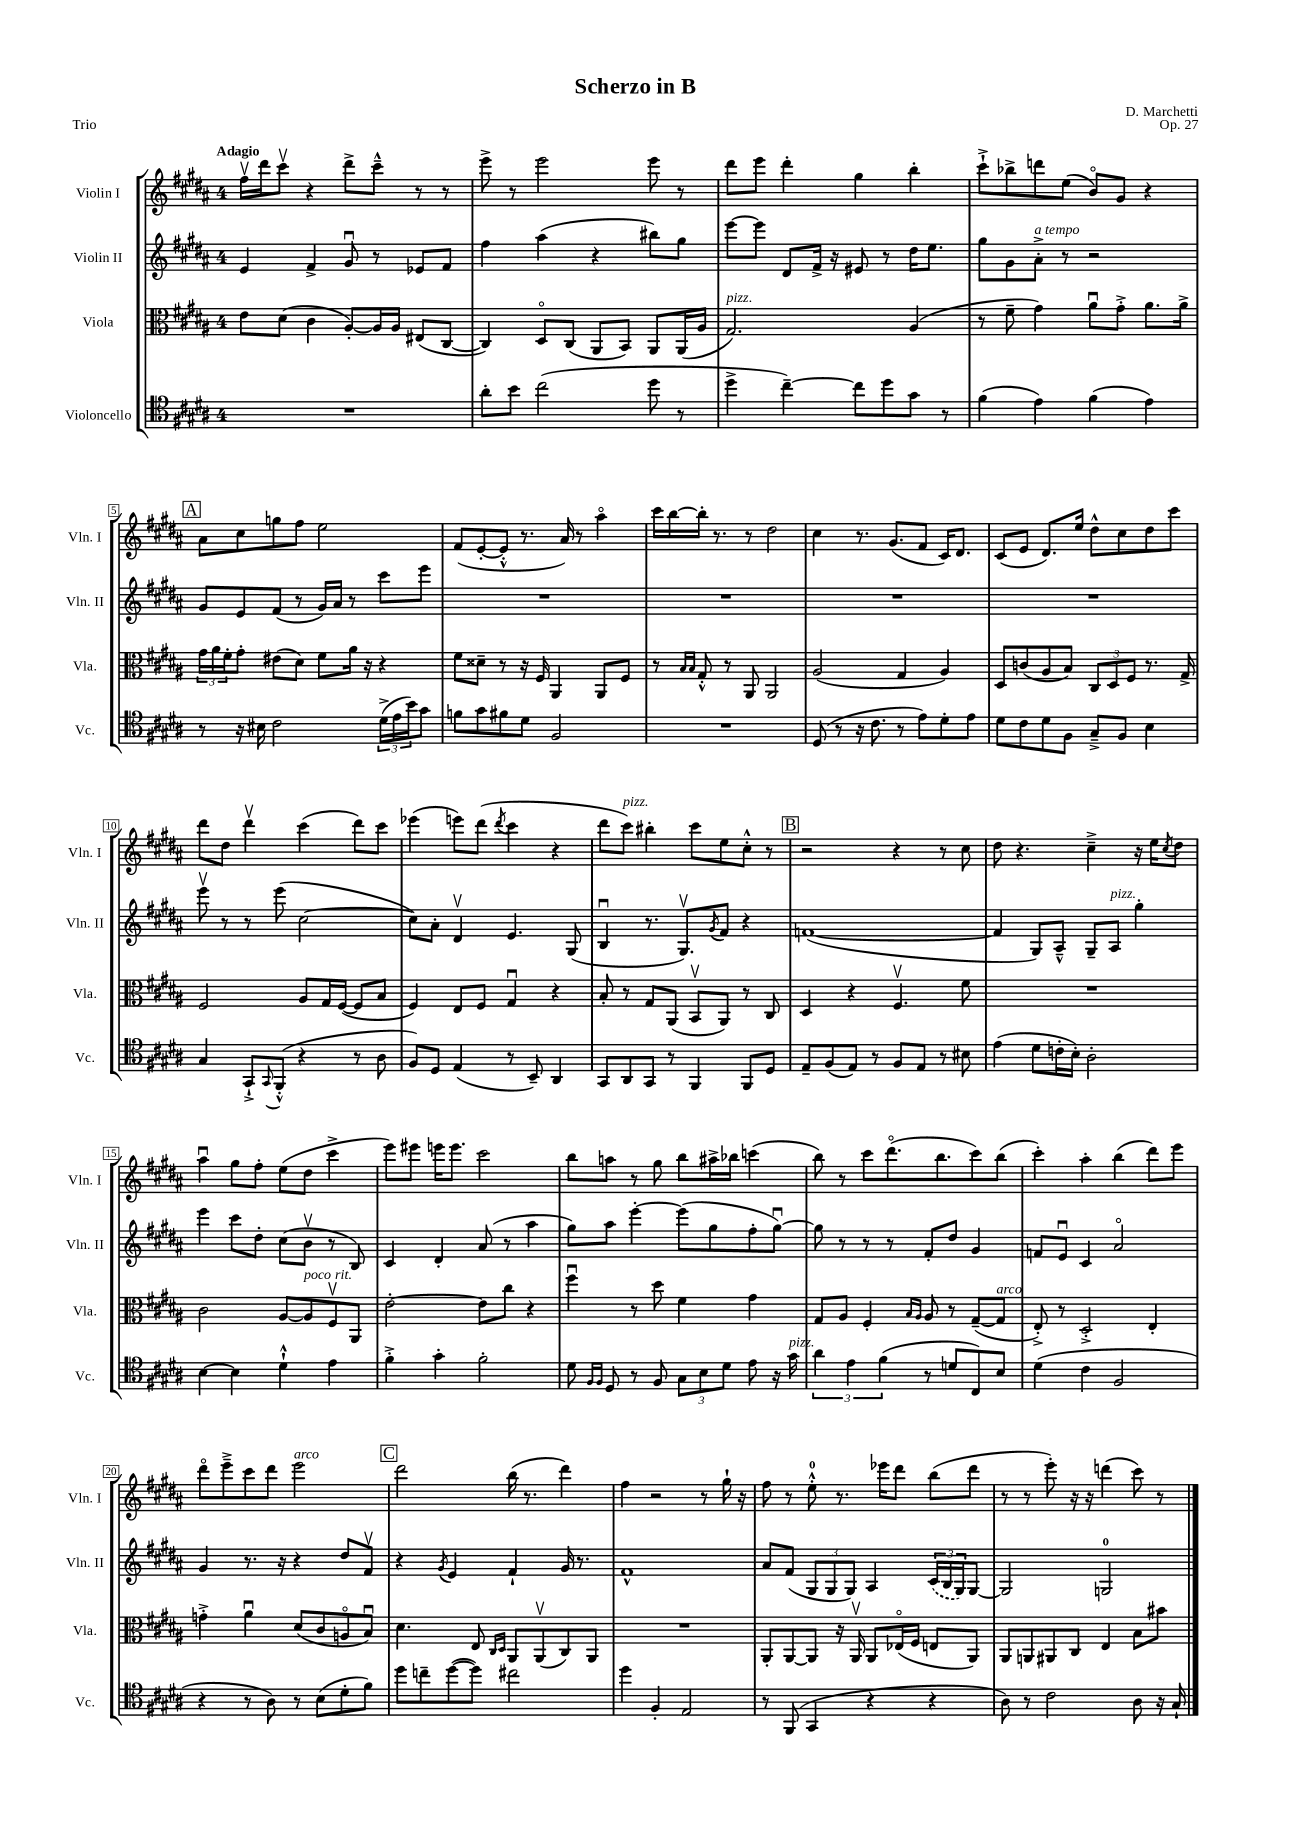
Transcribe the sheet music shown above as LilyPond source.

\header { title = "Scherzo in B" composer = "D. Marchetti" opus = "Op. 27" piece = "Trio" }
<<
\new StaffGroup <<
\new Staff = "s0" \with { instrumentName = "Violin I" shortInstrumentName = "Vln. I" } {
    \clef treble \key b \major \once \override Staff.TimeSignature.style = #'single-digit \time 4/4 \tempo "Adagio"
    fis''16\upbow dis'''16 cis'''8\upbow r4 dis'''8-> cis'''8---^ r8 r8 |
    e'''8-> r8 e'''2 e'''8 r8 |
    dis'''8 e'''8 dis'''4-. gis''4 b''4-. |
    cis'''8-!-> bes''8-> d'''8 e''8( b'8\flageolet) gis'8 r4 |
    \mark \markup { \box "A" } ais'8 cis''8 g''8 fis''8 e''2 |
    fis'8( e'8~-. e'8-.-^ r8. ais'16) r8 ais''4\flageolet |
    cis'''16 b''16~ b''16-. r8. r8 dis''2 |
    cis''4 r8. gis'8.( fis'8 cis'16) dis'8. |
    cis'8( e'8 dis'8.) e''16 dis''8-^ cis''8 dis''8 cis'''8 |
    dis'''8 dis''8 dis'''4\upbow cis'''4( dis'''8) cis'''8 |
    ees'''4( e'''8) dis'''8( \acciaccatura { dis'''8 } cis'''4 r4 |
    dis'''8 cis'''8^\markup { \italic "pizz." }) bis''4-. cis'''8 e''8 cis''8-.-^ r8 |
    \mark \markup { \box "B" } r2 r4 r8 cis''8 |
    dis''8 r4. cis''4---> r16 e''16 \acciaccatura { cis''8 } dis''8 |
    ais''4\downbow gis''8 fis''8-. e''8( dis''8 cis'''4-> |
    e'''8) eis'''8 e'''16 e'''8. cis'''2 |
    b''8 a''8 r8 gis''8 b''8 ais''16-> bes''16 c'''4( |
    b''8) r8 cis'''8 dis'''8.\flageolet( b''8. cis'''8) b''8( |
    cis'''4-.) ais''4-. b''4( dis'''8) e'''8 |
    dis'''8\flageolet e'''8---> cis'''8 dis'''8 e'''2^\markup { \italic "arco" } |
    \mark \markup { \box "C" } dis'''2 b''16( r8. dis'''4) |
    fis''4 r2 r8 gis''16-! r16 |
    fis''8 r8 e''8-0-.-^ r8. ees'''16 dis'''8 b''8( dis'''8 |
    r8 r8 e'''8-.) r16 r16 d'''4( cis'''8) r8 \bar "|." |
}
\new Staff = "s1" \with { instrumentName = "Violin II" shortInstrumentName = "Vln. II" } {
    \clef treble \key b \major \once \override Staff.TimeSignature.style = #'single-digit \time 4/4
    e'4 fis'4-> gis'8\downbow r8 ees'8 fis'8 |
    fis''4 ais''4( r4 bis''8) gis''8 |
    e'''8~ e'''8 dis'8 fis'16-> r16 eis'8 r8 dis''16 e''8. |
    gis''8 gis'8 ais'8-.->^\markup { \italic "a tempo" } r8 r2 |
    \mark \markup { \box "A" } gis'8 e'8 fis'8( r8 gis'16) ais'16 r8 cis'''8 e'''8 |
    R1 |
    R1 |
    R1 |
    R1 |
    e'''8\upbow r8 r8 e'''8( cis''2~ |
    cis''8) ais'8-. dis'4\upbow e'4. gis8( |
    b4\downbow r8. gis8.\upbow) \acciaccatura { gis'8 } fis'8 r4 |
    \mark \markup { \box "B" } f'1~( |
    f'4 gis8) ais8---^ gis8-- ais8^\markup { \italic "pizz." } gis''4-. |
    e'''4 cis'''8 dis''8-. cis''8( b'8\upbow r8 b8) |
    cis'4 dis'4-. ais'8( r8 ais''4 |
    gis''8) ais''8 e'''4~-. e'''8( gis''8 fis''8-. gis''8~\downbow) |
    gis''8 r8 r8 r8 fis'8-. dis''8 gis'4 |
    f'8 e'8\downbow cis'4 ais'2\flageolet |
    gis'4 r8. r16 r4 dis''8 fis'8\upbow |
    \mark \markup { \box "C" } r4 \acciaccatura { gis'8 } e'4 fis'4-! gis'16 r8. |
    fis'1-^ |
    ais'8 fis'8( \tuplet 3/2 { gis8 gis8 gis8) } ais4 \tuplet 3/2 { \once \slurDashed cis'16( b16 gis16) } gis8~ |
    gis2 g2-0 \bar "|." |
}
\new Staff = "s2" \with { instrumentName = "Viola" shortInstrumentName = "Vla." } {
    \clef alto \key b \major \once \override Staff.TimeSignature.style = #'single-digit \time 4/4
    e'8 dis'8( cis'4 ais8~-.) ais16 ais16 eis8( cis8~ |
    cis4) dis8\flageolet cis8( ais,8 b,8) ais,8 ais,16( ais16 |
    gis2.^\markup { \italic "pizz." }) ais4( |
    r8 fis'8-- gis'4) ais'8\downbow gis'8-.-> ais'8. ais'16-> |
    \mark \markup { \box "A" } \tuplet 3/2 { gis'16 ais'16 fis'16-. } gis'8-. eis'8( dis'8) fis'8 ais'16 r16 r4 |
    fis'8 disis'8-- r8 r16 fis16 ais,4 ais,8 fis8 |
    r8 \grace { b16 b16 } gis8-.-^ r8 ais,8 ais,2 |
    ais2( gis4 ais4) |
    dis8 c'8( ais8 b8) \tuplet 3/2 { cis8 dis8 fis8 } r8. gis16-> |
    fis2 ais8 gis16 fis16~( fis8 b8 |
    fis4) e8 fis8 gis4\downbow r4 |
    b8-. r8 gis8 ais,8( b,8\upbow ais,8) r8 cis8 |
    \mark \markup { \box "B" } dis4 r4 fis4.\upbow fis'8 |
    R1 |
    cis'2 ais8~ ais8^\markup { \italic "poco rit." } fis8\upbow ais,8 |
    e'2~-. e'8 cis''8 r4 |
    fis''4\downbow r8 dis''8 fis'4 gis'4 |
    gis8 ais8 fis4-. \grace { b16 ais16 } ais8 r8 gis8~--( gis8^\markup { \italic "arco" } |
    e8-.->) r8 dis2-.-> e4-. |
    g'4-.-> ais'4\downbow dis'8( cis'8 a8\flageolet b8\downbow) |
    \mark \markup { \box "C" } dis'4. e8 \grace { cis16 dis16 } ais,8 ais,8\upbow( cis8) ais,8 |
    R1 |
    ais,8-. ais,8~ ais,8 r16 ais,16\upbow ais,8 ees16\flageolet( fis16 e8 ais,8) |
    ais,8 a,8 ais,8 cis8 e4 b8 bis'8 \bar "|." |
}
\new Staff = "s3" \with { instrumentName = "Violoncello" shortInstrumentName = "Vc." } {
    \clef tenor \key b \major \once \override Staff.TimeSignature.style = #'single-digit \time 4/4
    R1 |
    ais'8-. b'8 cis''2( dis''8 r8 |
    dis''4-> cis''4~--) cis''8 dis''8 gis'8 r8 |
    fis'4( e'4) fis'4( e'4) |
    \mark \markup { \box "A" } r8 r16 bis16 cis'2 \tuplet 3/2 { dis'16->( e'16 b'16) } gis'8 |
    f'8 gis'8 fis'8 dis'8 fis2 |
    R1 |
    dis8( r8 r16 cis'8. r8 e'8) dis'8-. e'8 |
    dis'8 cis'8 dis'8 fis8 gis8---> fis8 b4 |
    gis4 gis,8-!-> \appoggiatura { gis,8 } fis,8-.-^( r4 r8 ais8 |
    fis8) dis8 e4( r8 b,8--) ais,4 |
    gis,8 ais,8 gis,8 r8 fis,4 fis,8 dis8 |
    \mark \markup { \box "B" } e8-- fis8( e8) r8 fis8 e8 r8 bis8 |
    e'4( dis'8 c'16-. b16-.) ais2-. |
    b4~ b4 dis'4-!-^ e'4 |
    fis'4-.-> gis'4-. fis'2-. |
    dis'8 \grace { fis16 fis16 } dis8 r8 fis8 \tuplet 3/2 { gis8 b8 dis'8 } e'8 r16 gis'16^\markup { \italic "pizz." } |
    \tuplet 3/2 { ais'4 e'4 fis'4( } r8 d'8 cis8) b8 |
    dis'4( cis'4 fis2 |
    r4 r8 ais8) r8 b8( dis'8-. fis'8) |
    \mark \markup { \box "C" } dis''8 c''8-- dis''8~( dis''8) cis''2 |
    dis''4 fis4-. e2 |
    r8 fis,8( gis,4 r4 r4 |
    ais8) r8 cis'2 ais8 r16 gis16-! \bar "|." |
}
>>
>>
\layout { \context { \Score \override BarNumber.stencil = #(make-stencil-boxer 0.1 0.3 ly:text-interface::print) } }
